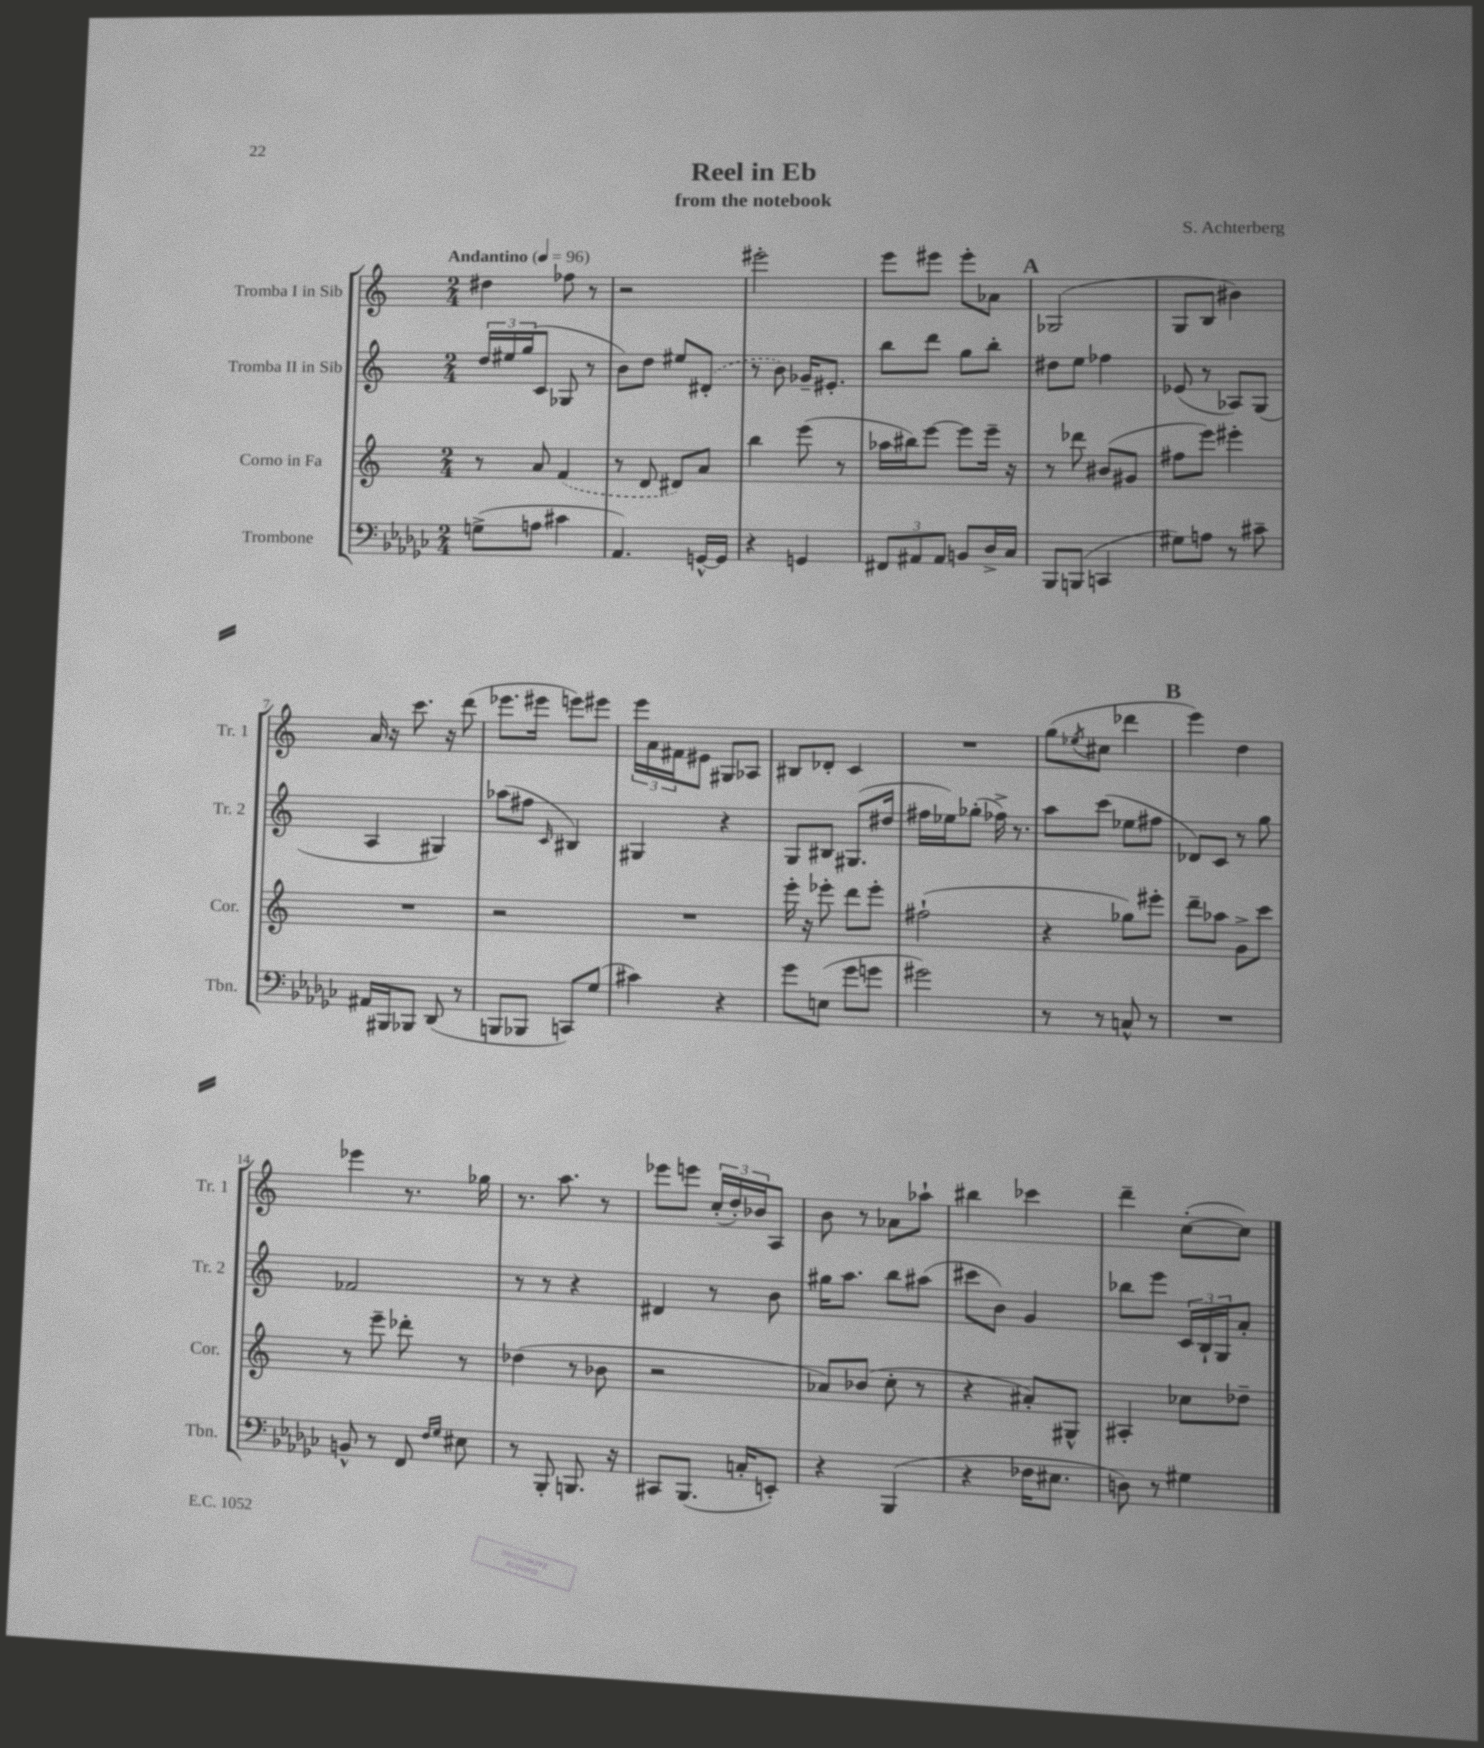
\header { title = "Reel in Eb" composer = "S. Achterberg" subtitle = "from the notebook" }
<<
\new StaffGroup <<
\new Staff = "s0" \with { instrumentName = "Tromba I in Sib" shortInstrumentName = "Tr. 1" } {
    \clef treble \key c \major \numericTimeSignature \time 2/4 \tempo "Andantino" 4 = 96
    dis''4 fes''8 r8 |
    r2 |
    eis'''2-. |
    e'''8 eis'''8 eis'''8-. aes'8 |
    \mark \markup { \bold "A" } ges2( |
    g8 b8 bis'4) |
    a'16 r16 c'''8. r16 d'''8( |
    ees'''8. eis'''16 e'''8) eis'''8 |
    \tuplet 3/2 { e'''16 a'16 fis'16 } eis'8 gis8 aes8 |
    bis8 des'8-. c'4 |
    R2 |
    g''8( \acciaccatura { ees''8 } cis''8 des'''4 |
    \mark \markup { \bold "B" } e'''4) d''4 |
    ees'''4 r8. ges''16 |
    r8. a''8. r8 |
    ees'''8 e'''8 \tuplet 3/2 { c''16-.( d''16-.) bes'16 } a8 |
    b'8 r8 aes'8 aes''8-! |
    bis''4 ces'''4 |
    d'''4-- c''8~-.( c''8) \bar "|." |
}
\new Staff = "s1" \with { instrumentName = "Tromba II in Sib" shortInstrumentName = "Tr. 2" } {
    \clef treble \key c \major \numericTimeSignature \time 2/4
    \tuplet 3/2 { d''16 eis''16 g''16( } c'8 ges8 r8 |
    b'8) d''8 eis''8 \once \slurDashed dis'8-.( |
    r8 b'8) ges'16-- eis'8.-. |
    b''8 d'''8 g''8 b''8-. |
    \mark \markup { \bold "A" } dis''8 e''8 fes''4 |
    ees'8( r8 aes8) g8( |
    a4 gis4) |
    aes''8( fis''8 \grace { c'16 } bis4) |
    gis4 r4 |
    g8 bis8 gis8.( dis''16 |
    fis''16 ees''16) ges''8-.( fes''16->) r8. |
    a''8 c'''8( ees''8 fis''8 |
    \mark \markup { \bold "B" } des'8) c'8 r8 g''8 |
    fes'2 |
    r8 r8 r4 |
    dis'4 r8 b'8 |
    gis''16 a''8. b''8 ais''8( |
    cis'''8 b'8) g'4 |
    bes''8 e'''8 \tuplet 3/2 { c'16 b16-! g16 } a'8-. \bar "|." |
}
\new Staff = "s2" \with { instrumentName = "Corno in Fa" shortInstrumentName = "Cor." } {
    \clef treble \key c \major \numericTimeSignature \time 2/4
    r8 a'8 \once \slurDashed f'4( |
    r8 d'8 dis'8) a'8 |
    b''4 e'''8( r8 |
    aes''16 bis''16) e'''8~ e'''8 e'''16-- r16 |
    \mark \markup { \bold "A" } r8 des'''8 bis'8( gis'8 |
    fis''8 e'''8) eis'''4-. |
    R2 |
    r2 |
    R2 |
    e'''16-. r16 ees'''8-. d'''8 ees'''8-. |
    fis''2-!( |
    r4 ges''8) eis'''8-. |
    \mark \markup { \bold "B" } d'''8-- aes''8 g'8-> c'''8 |
    r8 e'''8-- des'''8-. r8 |
    des''4( r8 bes'8 |
    r2 |
    aes'8) bes'8( c''8-. r8 |
    r4 ais'8-.) gis8-^ |
    ais4-. ces''8 des''8-- \bar "|." |
}
\new Staff = "s3" \with { instrumentName = "Trombone" shortInstrumentName = "Tbn." } {
    \clef bass \key ges \major \numericTimeSignature \time 2/4
    g8->( a8 cis'4 |
    aes,4.) g,16~-^ g,16 |
    r4 g,4 |
    \tuplet 3/2 { fis,8 ais,8 ais,8 } b,8 des16-> ces16 |
    \mark \markup { \bold "A" } bes,,8 b,,8( c,4 |
    gis8) a8 r8 cis'8-- |
    ais,16 bis,,16 bes,,8 des,8( r8 |
    b,,8 bes,,8 c,8) ges8( |
    cis'4) r4 |
    ges'8 e8( ges'8 g'8 |
    gis'2) |
    r8 r8 c8-^ r8 |
    \mark \markup { \bold "B" } R2 |
    b,8-^ r8 f,8 \grace { f16 ges16 } eis8 |
    r8 bes,,8-. b,,8. r16 |
    cis,8 bes,,8.( c16-. e,8-.) |
    r4 bes,,4( |
    r4 fes16 eis8. |
    d8) r8 gis4 \bar "|." |
}
>>
>>
